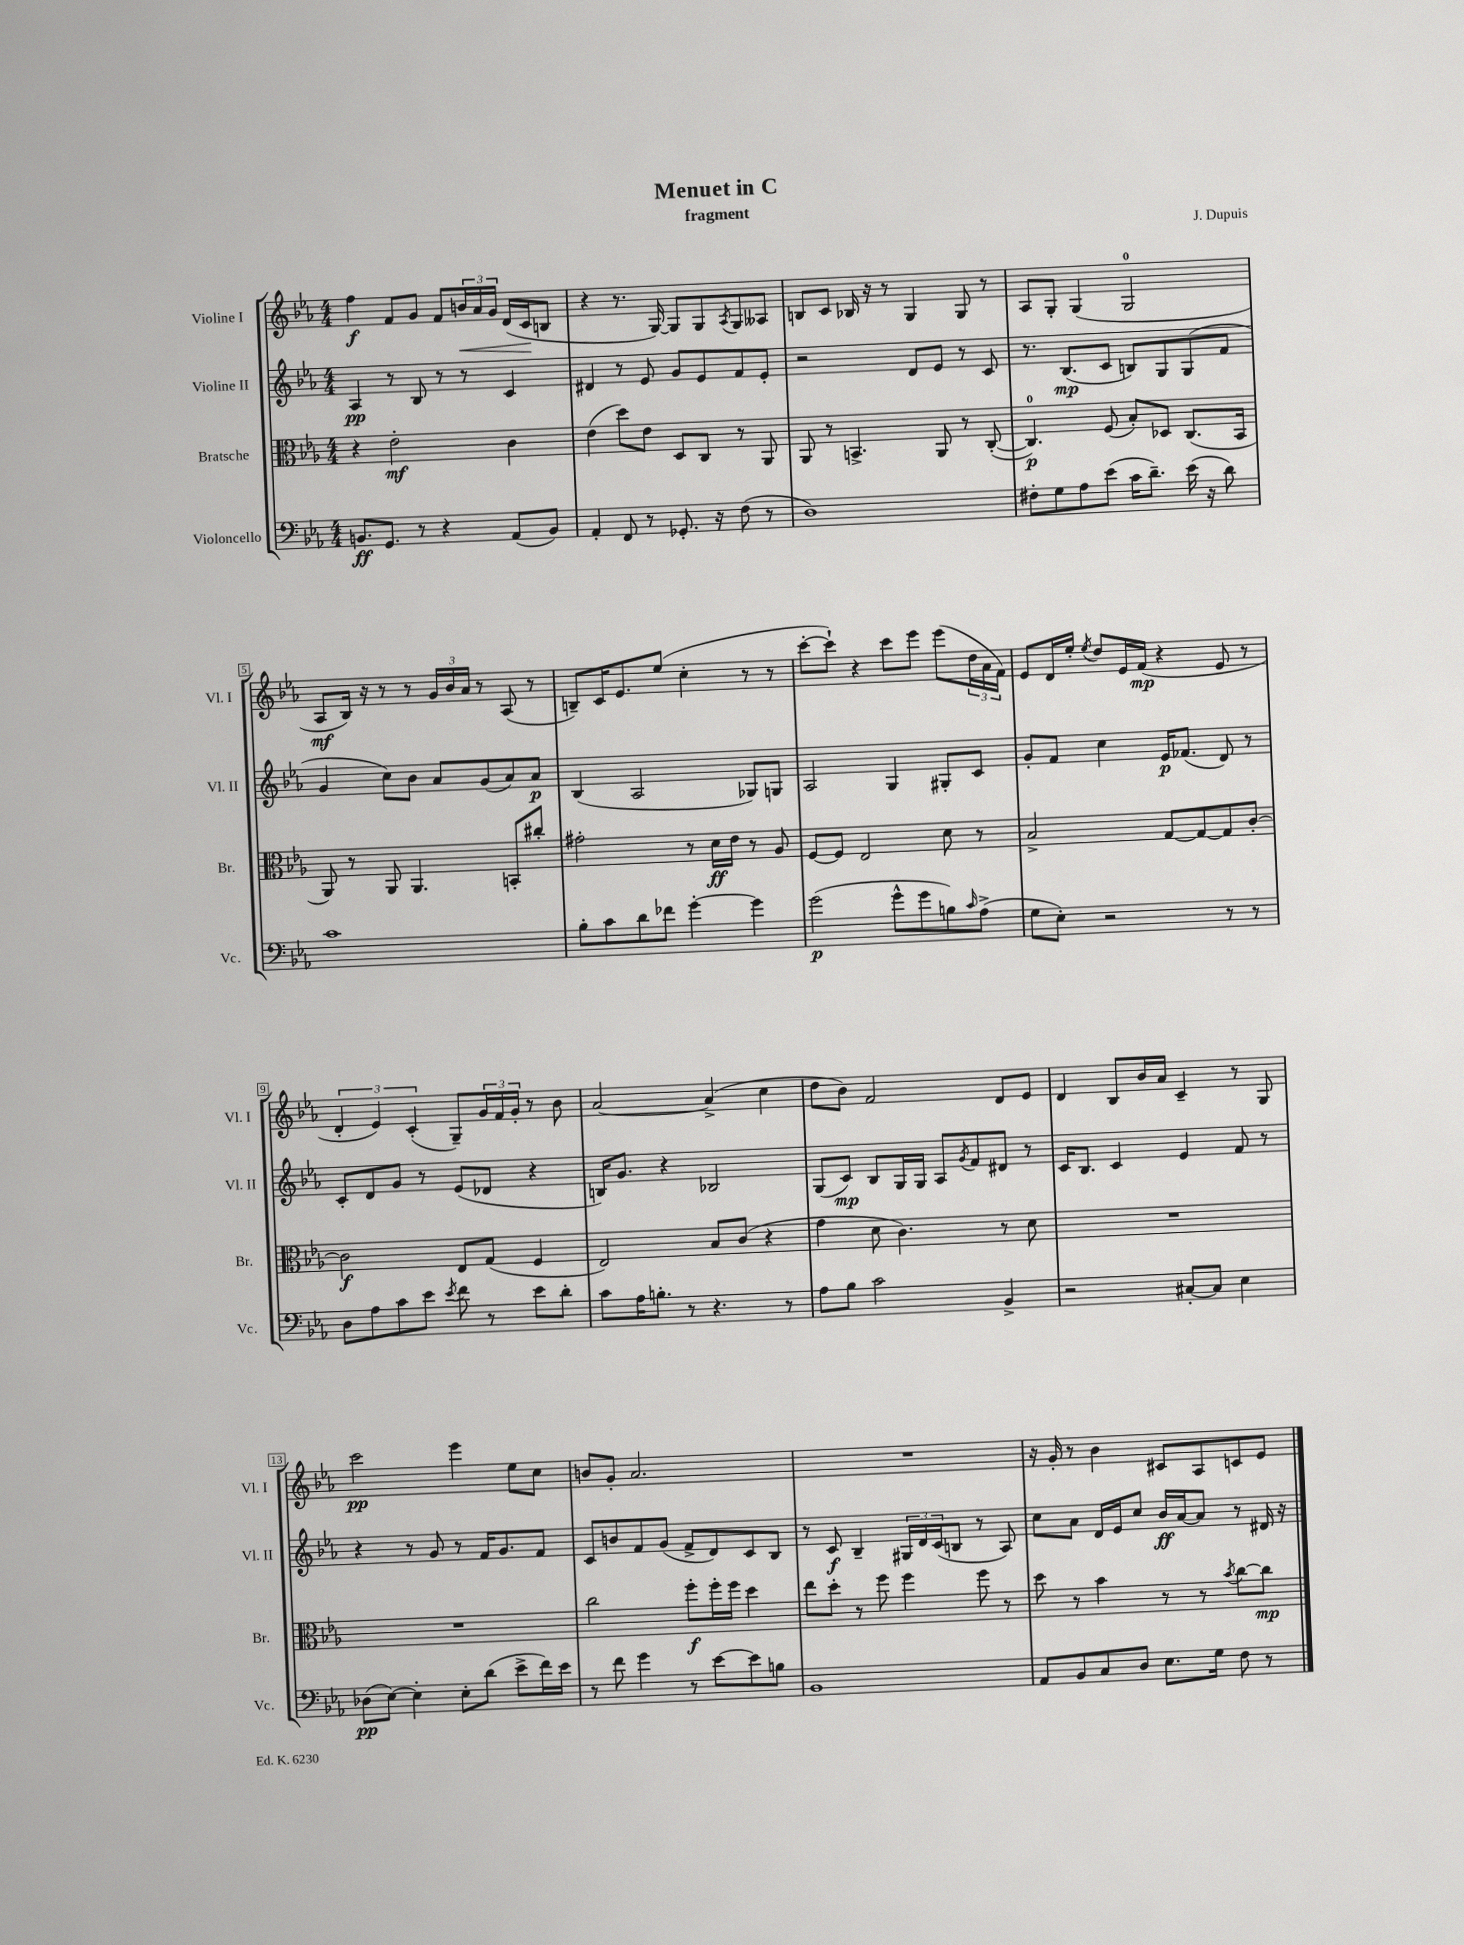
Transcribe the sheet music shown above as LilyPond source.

\header { title = "Menuet in C" composer = "J. Dupuis" subtitle = "fragment" }
<<
\new StaffGroup <<
\new Staff = "s0" \with { instrumentName = "Violine I" shortInstrumentName = "Vl. I" } {
    \clef treble \key ees \major \numericTimeSignature \time 4/4
    f''4\f f'8 g'8 f'8 \tuplet 3/2 { b'16\< aes'16 g'16 } d'16( c'16\! b8 |
    r4 r8. g16~) g8 g8 \acciaccatura { aes8 } g8 aeses8 |
    b8 c'8 bes16 r16 r8 g4 g8 r8 |
    aes8 g8-. g4( g2-0 |
    aes8\mf bes16) r16 r8 r8 \tuplet 3/2 { g'16 bes'16 aes'16 } r8 aes8( r8 |
    b8--) c'16 ees'8. ees''8( c''4-. r8 r8 |
    c'''8~-. c'''8-!) r4 c'''8 ees'''8 ees'''8( \tuplet 3/2 { d''16 aes'16 f'16) } |
    ees'8 d'16 ees''16-. \acciaccatura { ees''8 } d''8 ees'16 f'16\mp( r4 ees'8 r8 |
    \tuplet 3/2 { d'4-. ees'4) c'4-.( } g8--) \tuplet 3/2 { g'16 f'16 g'16-. } r8 bes'8 |
    aes'2~ aes'4->( c''4 |
    d''8 bes'8) f'2 d'8 ees'8 |
    d'4 bes8 bes'16 aes'16 c'4-- r8 g8 |
    c'''2\pp ees'''4 ees''8 c''8 |
    b'8 g'8-. aes'2. |
    R1 |
    r16 g'16-. r8 bes'4 cis'8 aes8 c'8 ees'8 \bar "|." |
}
\new Staff = "s1" \with { instrumentName = "Violine II" shortInstrumentName = "Vl. II" } {
    \clef treble \key ees \major \numericTimeSignature \time 4/4
    aes4\pp r8 bes8 r8 r8 c'4 |
    dis'4 r8 ees'8 g'8 ees'8 f'8 ees'8-. |
    r2 d'8 ees'8 r8 c'8 |
    r8. bes8.\mp( c'8 b8) g8 g8( f'8 |
    g'4 c''8) bes'8 aes'8 g'8( aes'8) aes'8\p |
    bes4( aes2 ges8) g8 |
    aes2 g4 gis8-. c'8 |
    g'8-. f'8 c''4 ees'16\p fes'8.( d'8) r8 |
    c'8-. d'8 g'8 r8 ees'8( des'8 r4 |
    b16) g'8. r4 bes2 |
    g8( c'8\mp) bes8 g16 g16 aes8 \acciaccatura { g'8 } f'8 dis'8 r8 |
    c'16 bes8. c'4 ees'4 f'8 r8 |
    r4 r8 g'8 r8 f'16 g'8. f'8 |
    c'8 b'8 f'8 g'8( f'8-> d'8) c'8 bes8 |
    r8 c'8\f bes4-- \tuplet 3/2 { gis16 d'16 c'16( } b8 r8 aes8) |
    c''8 aes'8 d'16 ees'16 c''8 bes'16\ff aes'16~ aes'8 r8 dis'16 r16 \bar "|." |
}
\new Staff = "s2" \with { instrumentName = "Bratsche" shortInstrumentName = "Br." } {
    \clef alto \key ees \major \numericTimeSignature \time 4/4
    r4 ees'2-.\mf c'4 |
    ees'4( d''8) ees'8 d8 c8 r8 aes,8 |
    aes,8 r8 b,4.-> aes,8 r8 c8~-.( |
    c4.-0\p) f8( bes8-.) des8 c8.( bes,16 |
    aes,8) r8 aes,8 aes,4. b,8-. cis''8-. |
    gis'2-. r8 d'16\ff ees'16 r8 aes8 |
    f8~ f8 ees2 d'8 r8 |
    bes2-> g8~ g8~ g8 c'8~-. |
    c'2\f ees8 g8( f4 |
    ees2) bes8 c'8( r4 |
    g'4 d'8 c'4.) r8 d'8 |
    R1 |
    R1 |
    c''2 f''8-.\f f''16-. f''16 d''4 |
    ees''8 d''8-. r8 f''8 f''4 f''8 r8 |
    d''8 r8 bes'4 r8 r8 \acciaccatura { bes'8 } c''8~ c''8\mp \bar "|." |
}
\new Staff = "s3" \with { instrumentName = "Violoncello" shortInstrumentName = "Vc." } {
    \clef bass \key ees \major \numericTimeSignature \time 4/4
    b,8.\ff g,8. r8 r4 aes,8( b,8) |
    aes,4-. f,8 r8 ges,8.-. r16 f8( r8 |
    d1) |
    fis8-. g8 aes8 ees'8( c'16 d'8.--) ees'16( r16 d'8) |
    c'1 |
    bes8-. c'8 d'8 fes'8 g'4~-. g'4 |
    g'2\p( g'8-^ g'8 b8) \grace { c'16 } aes8->( |
    g8 ees8-.) r2 r8 r8 |
    d8 aes8 c'8 ees'8 \acciaccatura { ees'8 } f'8 r8 ees'8 d'8-. |
    c'8 aes16 b8.-. r8 r4. r8 |
    aes8 bes8 c'2 bes,4-> |
    r2 cis8~-. cis8 ees4 |
    des8\pp( ees8~) ees4-. ees8-. d'8( ees'8-> f'16) ees'16 |
    r8 f'8 g'4 r8 ees'8~ ees'8 b8 |
    bes,1 |
    aes,8 bes,8 c8 d8 ees8. g16 f8 r8 \bar "|." |
}
>>
>>
\layout { \context { \Score \override BarNumber.stencil = #(make-stencil-boxer 0.1 0.3 ly:text-interface::print) } }
